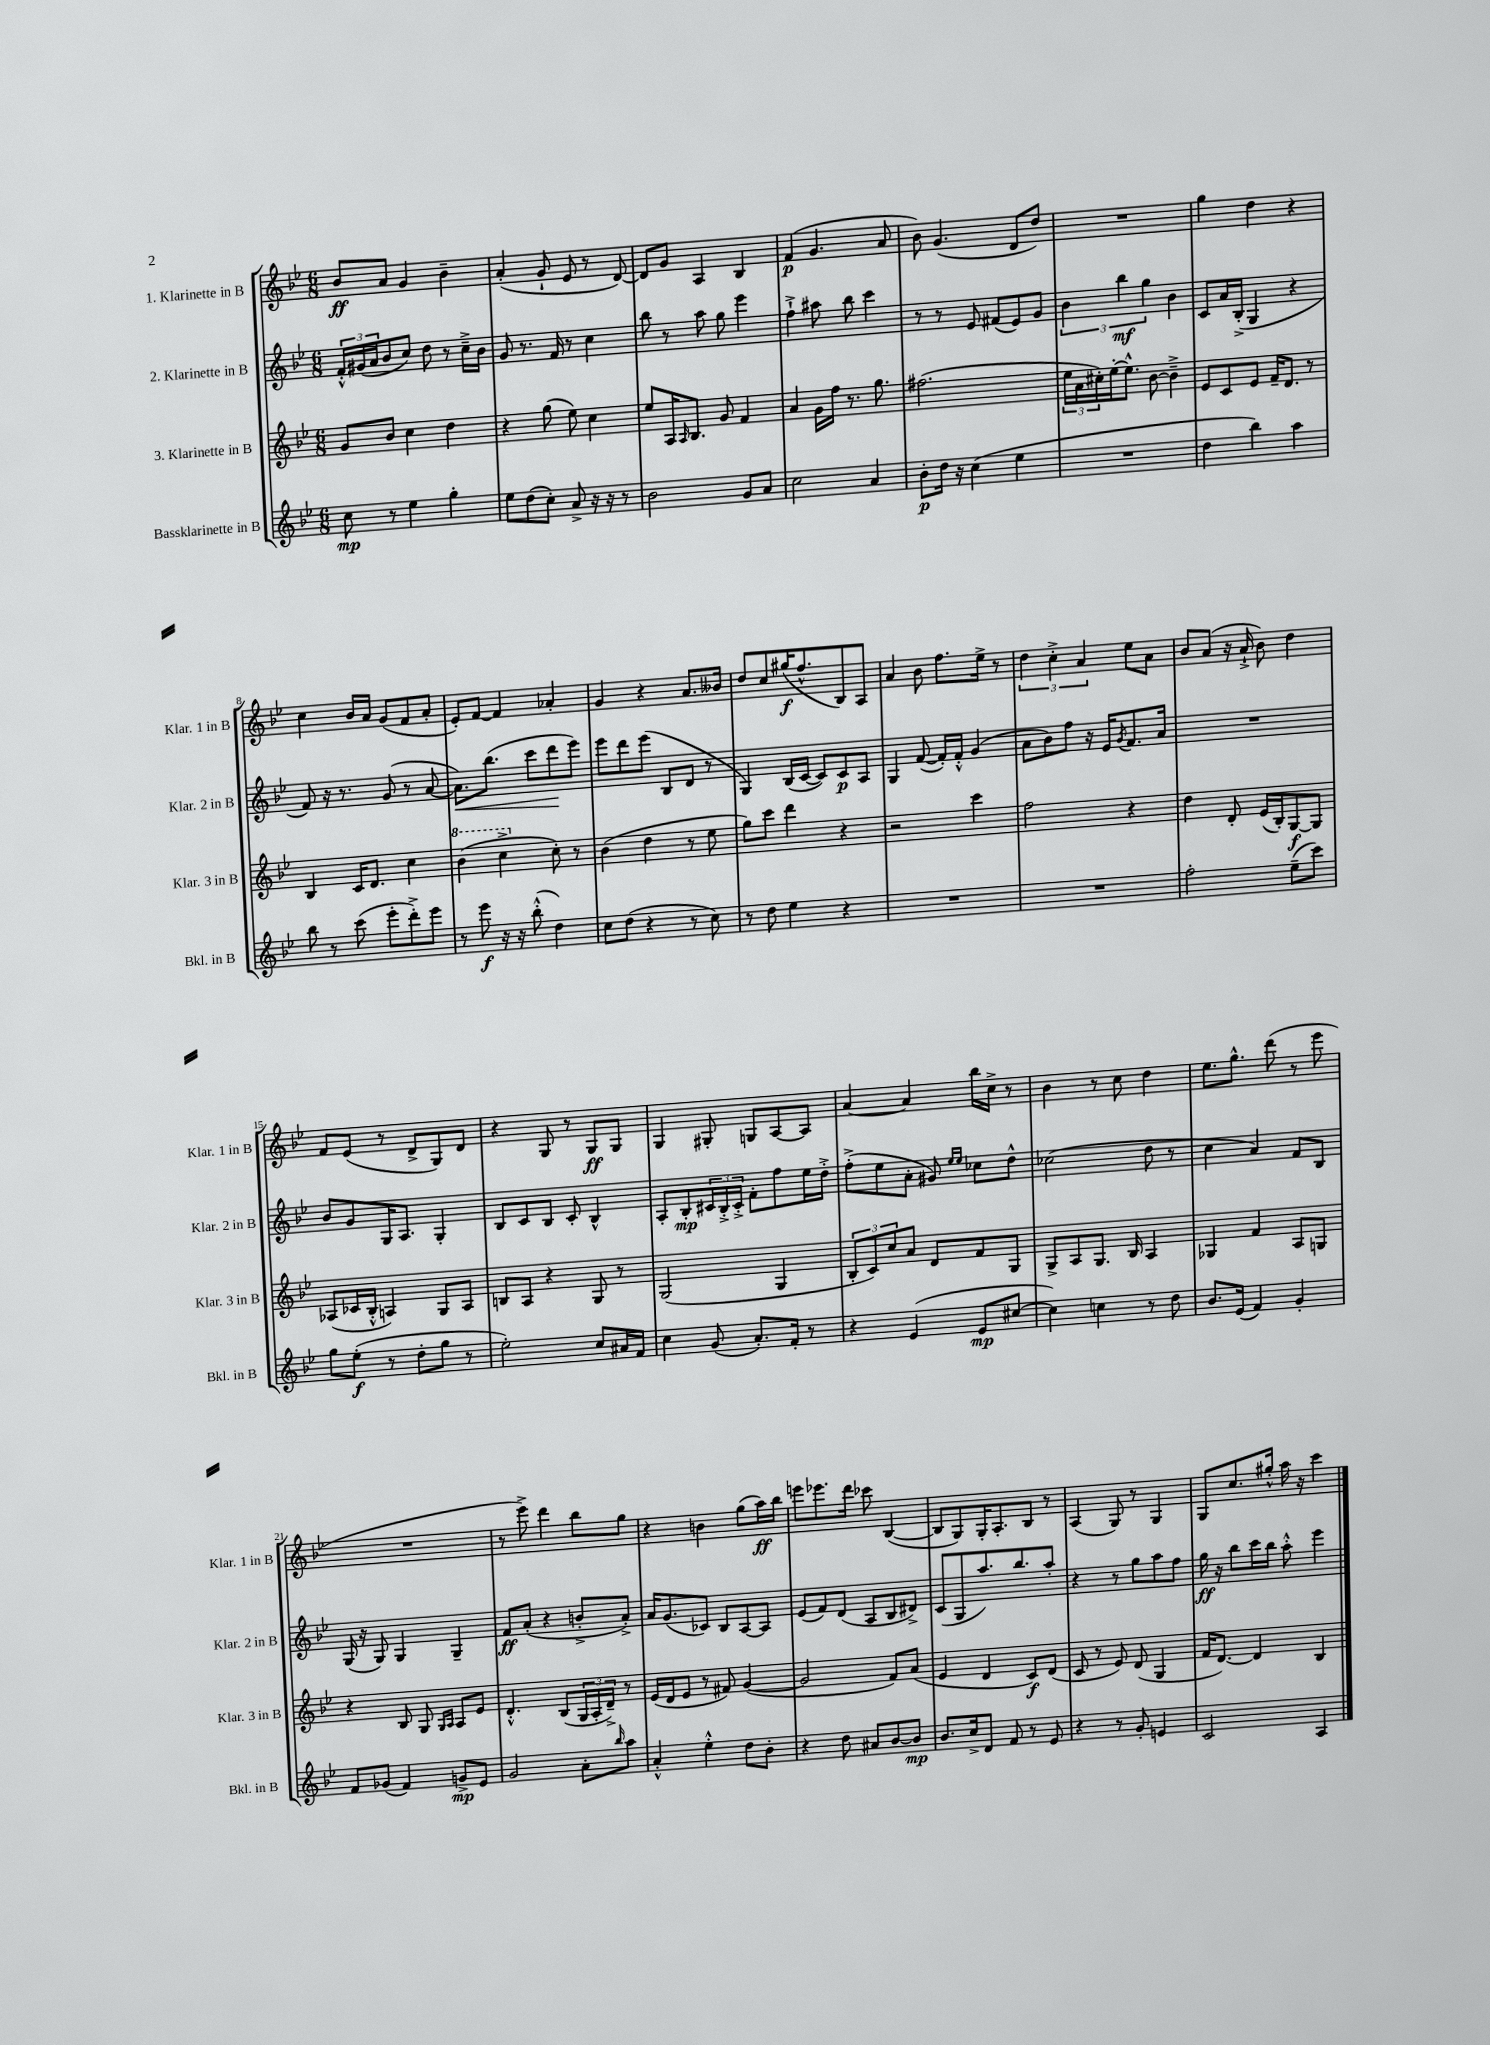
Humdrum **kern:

**kern	**kern	**kern	**kern
*staff4	*staff3	*staff2	*staff1
*clefG2	*clefG2	*clefG2	*clefG2
*k[b-e-]	*k[b-e-]	*k[b-e-]	*k[b-e-]
*M6/8	*M6/8	*M6/8	*M6/8
8cc\	8g/L	24f'^^/LL	8b-/L
.	.	(24g#/	.
.	.	24a/J	.
8r	8b-/J	8b-/	8a/J
4ee-\	4cc\	8cc/J)	4g/
.	.	8dd\	.
4gg'\	4dd\	8r	4b-~\
.	.	16cc~^\LL	.
.	.	16b-\JJ	.
=	=	=	=
8ee-\L	4r	8g/	(4a'/
(8dd\	.	8.r	.
8cc'\J)	(8gg\	.	8g`/
.	.	16f/	.
8a^/	8ee-\)	8r	8e-/
16r	4cc\	4cc\	8r
16r	.	.	.
8r	.	.	[8d/)
=	=	=	=
2b-\	8ee-/L	8bb-\	8d/]L
.	16A/K	8r	8g/J
.	16qqA/	.	.
.	8.B-/J	.	.
.	.	8aa\	4A/
.	8g/	8gg\	.
8g/L	4f/	4eee-\	4B-/
8a/J	.	.	.
=	=	=	=
2cc\	4a/	4ff`^\	(4f/
.	16g\LL	8aa#\	4.g/
.	16ff\JJ	.	.
.	8.r	8bb-\	.
4a/	.	4ccc\	.
.	8.gg\	.	.
.	.	.	8a/
=	=	=	=
8b-'\L	(2.ff#\	8r	8b-\)
16dd\Jk	.	8r	(4.g/
16r	.	.	.
(4cc\	.	8e-/	.
.	.	(8f#/L	.
4ee-\	.	8e-/)	8d/L
.	.	8g/J	8dd/J)
=	=	=	=
2.r	24ee-\LL	6b-\	2.r
.	24a\	.	.
.	24cc#'\)	.	.
.	[16ee-'\J	.	.
.	.	6bb-\	.
.	8.ee-^^\]J	.	.
.	.	6gg\	.
.	[8b-\	.	.
.	4b-~^\]	4b-\	.
=	=	=	=
4dd\	8e-/L	8c/L	4gg\
.	8c/	16a/L	.
.	.	(16B-'^/JJ	.
4bb-\)	8e-/J	4G/	4dd\
.	16f~/LK	.	.
.	8.d/J	.	.
4aa\	.	4r	4r
.	8r	.	.
=	=	=	=
8bb-\	4B-/	8f/)	4cc\
8r	.	16r	.
.	.	8.r	.
(8ccc\	16c/LK	.	16b-/LL
.	8.d/J	.	16a/JJ
8eee-'\L	.	(8g/	(8g/L
8ddd'^\)	4cc\	8r	8f/
8eee-\J	.	[8a/	8a'/J
=	=	=	=
8r	(4bb-\	8.a\]L)	8e-'/L)
8eee-\	.	.	[8f/J
.	.	(8.bb-\J	.
16r	4ccc^\	.	4f/]
16r	.	.	.
(8bb-'^^\	.	8ccc\L	.
4dd\)	8cc'\)	8ddd\	4a-'/
.	8r	8eee-\J)	.
=	=	=	=
8cc\L	(4b-\	8eee-\L	4g/
(8dd\J	.	8ddd\	.
4r	4dd\	(8eee-\J	4r
.	.	8B-/L	.
8r	8r	8d/J	8.a/L
8cc\)	8ee-\	8r	.
.	.	.	16b--/Jk
=	=	=	=
8r	8gg\L)	4G/)	8dd/L
8dd\	8ccc\J	.	8cc/
4ee-\	4ddd\	(16B-/LL	(16gg#/K
.	.	[16c/JJ	8.ff^^/
.	.	8c/]L)	.
4r	4r	8c/	8B-/)
.	.	8A/J	8A/J
=	=	=	=
2.r	2r	4G/	4a/
.	.	([8f/	8b-\
.	.	16f'/]LL)	8.ff\L
.	.	16f'^^/JJ	.
.	4ccc\	(4g/	.
.	.	.	16ee-^\Jk
.	.	.	8r
=	=	=	=
2.r	2ff\	8a\L	6dd\
.	.	8b-\)	.
.	.	.	6cc'^\
.	.	8ff\J	.
.	.	.	6a/
.	.	16r	.
.	.	16e-/LK	.
.	.	8qg/	.
.	4r	8.f/	8ee-\L
.	.	.	8a\J
.	.	16a/Jk	.
=	=	=	=
2ff'\	4dd\	2.r	8b-/L
.	.	.	(8a/J
.	8d'/	.	16r
.	.	.	16a`^/
.	(16e-/LL	.	8b-\)
.	16B-'/J)	.	.
(8ee-~\L	[8G/	.	4dd\
8ccc\J)	8G/]J	.	.
=	=	=	=
8gg\L	(8A-/L	8b-/L	8f/L
(8ee-'\J	16c-/L	8g/	(8e-/J
.	16B-'^^/JJ	.	.
8r	4A/)	16G/K	8r
.	.	8.A/J	.
8dd'\L	.	.	8d^/L
8gg\J	8G/L	4G'/	8G/)
8r	8A/J	.	8d/J
=	=	=	=
2ee-'\)	8B/L	8B-/L	4r
.	8A/J	8c/	.
.	4r	8B-/J	8G/
.	.	8c'/	8r
8cc/L	8G/	4B-^^/	8G/L
16a#/L	8r	.	8G/J
16f/JJ	.	.	.
=	=	=	=
4cc\	(2G/	8A'/L	4G/
.	.	8B-'/	.
(8g/	.	24c#/L	8G#'/
.	.	24B-'^/	.
.	.	24c#'^/JJ	.
8.a'/L)	.	8f'\L	8G/L
.	4G/	8ff\	[8A/
16f'/Jk	.	.	.
8r	.	16ee-\L	8A/]J
.	.	16dd'^\JJ	.
=	=	=	=
4r	12B-'/L	(8ff'^\L	[4a/
.	12c/)	.	.
.	.	8ee-\	.
.	12cc/	.	.
(4e-/	8a/J	8a'\J	4a/]
.	8d/L	8g#/)	.
.	.	16qqee-/LL	.
.	.	16qqee-/JJ	.
8e-/L	8f/	8cc-\L	16bb-\LL
.	.	.	16cc^\JJ
[8cc#/J	8G/J	8dd^^\J	8r
=	=	=	=
4cc#\])	8G^/L	(2cc-\	4b-\
.	8A/	.	.
4cc\	8.G/J	.	8r
.	.	.	8cc\
.	16B-/	.	.
8r	4A/	8dd\	4dd\
8dd\	.	8r	.
=	=	=	=
8.b-/L	4G-/	4cc\	8.ee-\L
(16e-/Jk	.	.	8.gg^^\J
4f/)	4f/	4a/)	.
.	.	.	(8ddd\
4g'/	8A/L	8f/L	8r
.	8G/J	8B-/J	8eee-\
=	=	=	=
8f/L	4r	(16G/	2.r
.	.	16r	.
(8g-/J	.	8G/)	.
4f/)	8B-/	4G/	.
.	8G/	.	.
.	16qqG/LL	.	.
.	16qqA/JJ	.	.
8g^/L	8A/L	4G~/	.
8e-/J	8e-/J	.	.
=	=	=	=
2g/	4.d'^^/	8f/L	8r
.	.	(8a'/J	8eee-^\)
.	.	4r	4ddd\
.	(8B-/L	.	.
8a'\L	24G/L	8b'^/L	8bb-\L
.	24A'/	.	.
.	24d~^/JJ)	.	.
16qqbb-/	.	.	.
8aa\J	8r	8a'^/J)	8gg\J
=	=	=	=
4a'^^/	(16e-/LL	16a/LK	4r
.	16d/J	(8.g/	.
.	8e-/J	.	.
4ee-'^^\	8r	8c-/J)	4b\
.	8f#/)	8B-/L	.
8dd\L	([4g/	[8A/	(8gg\L
8b-'\J	.	8A/]J	16aa\L)
.	.	.	16bb-\JJ
=	=	=	=
4r	2g/]	(8e-/L	8eee\L
.	.	8f/)	8.eee-\
8dd\	.	(8d/J	.
.	.	.	16ddd\Jk
8a#/L	.	8A/L	8ccc-\
[8b-/	8f/L)	8B-/	([4B-/
8b-/]J	(8a/J	8d#^/J)	.
=	=	=	=
8.b-/L	4e-/	(8c/L	8B-/]L
.	.	8G/	8G/)
16cc^/k	.	.	.
8d/J	4d/	8.aa/)	16G'/K
.	.	.	8.A'/
8f/	.	.	.
.	.	8.bb-/	.
8r	8c/L)	.	8B-/J
8e-/	(8d/J	8aa'/J	8r
=	=	=	=
4r	8c/	4r	(4A/
.	8r	.	.
8r	8e-/)	8r	8G/)
8g'/	(8d/	8gg\L	8r
4e/	4G/	8aa\	4G/
.	.	8ff\J	.
=	=	=	=
2c/	16f/LK	16gg\	8G/L
.	[8.d/J)	16r	.
.	.	8bb-\L	8.cc/
.	4d/]	16ccc\L	.
.	.	16bb-\JJ	16gg#'^^/Jk
.	.	8aa'^^\	16aa\
.	.	.	16r
4A/	4B-/	4eee-\	4ccc\
==	==	==	==
*-	*-	*-	*-
